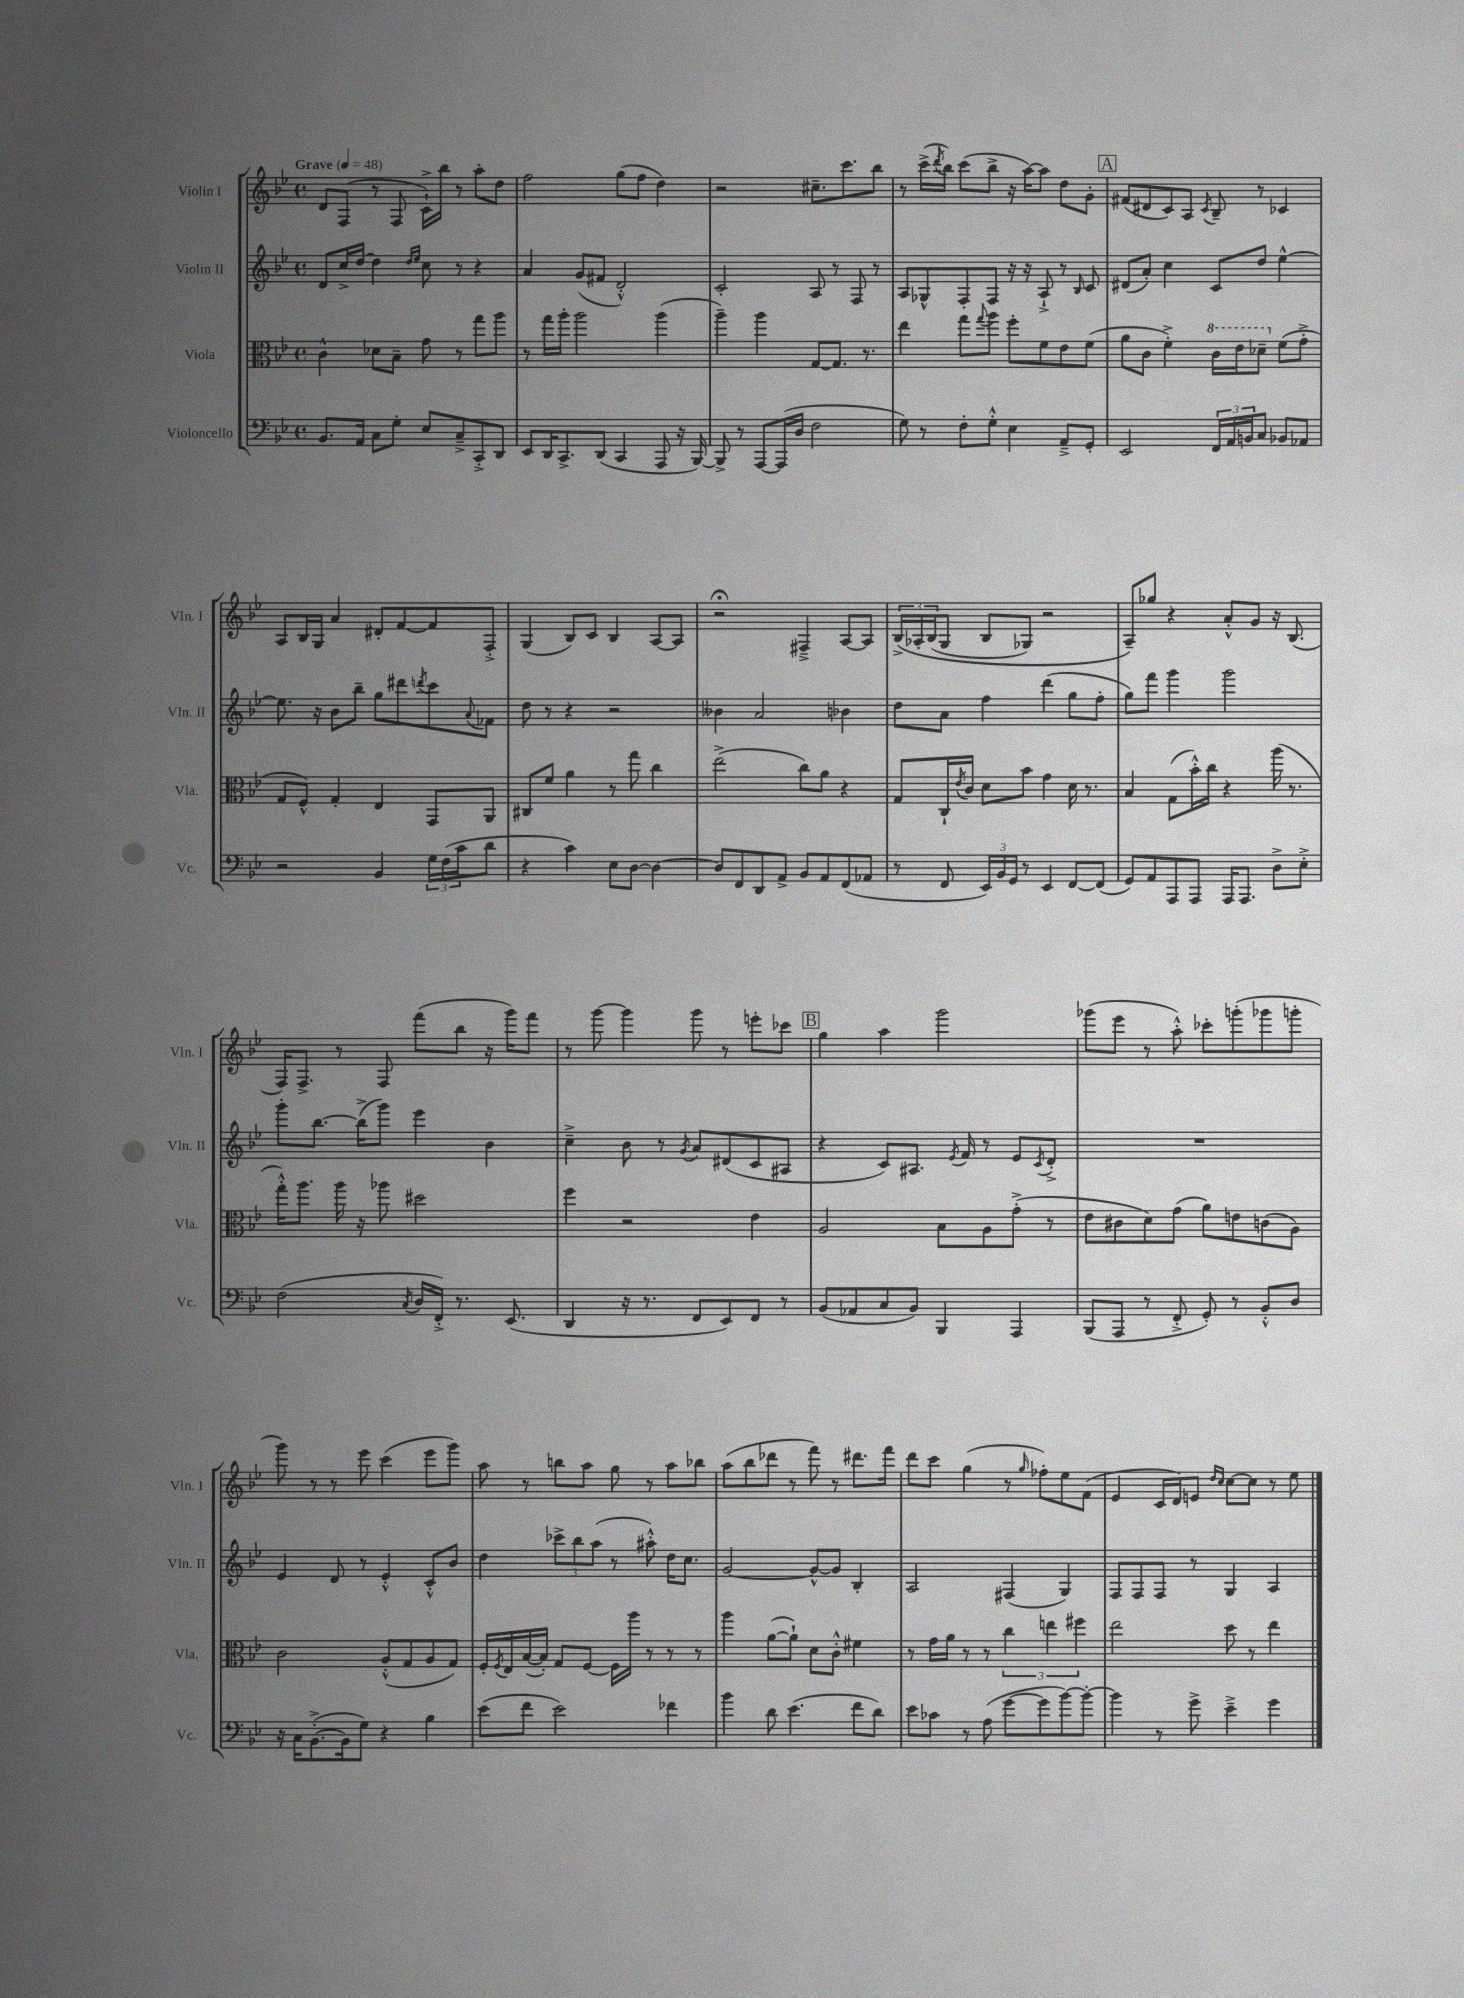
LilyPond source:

<<
\new StaffGroup <<
\new Staff = "s0" \with { instrumentName = "Violin I" shortInstrumentName = "Vln. I" } {
    \clef treble \key bes \major \defaultTimeSignature \time 4/4 \tempo "Grave" 4 = 48
    d'8 f8( r8 f8 c'16-!->) bes''16 r8 a''8-. d''8 |
    f''2 g''8( f''8 d''4) |
    r2 cis''8.-- c'''8. bes''8 |
    r8 c'''16->( \acciaccatura { d'''8 } bes''16) c'''8( bes''8-> r16 a''16~) a''8 d''8 g'8-. |
    \mark \markup { \box "A" } fis'8( dis'8 c'8) a8 \acciaccatura { c'8 } bes8-- r8 ces'4 |
    a8 bes16 g16 a'4 dis'8-. f'8~ f'8 f8-.-> |
    g4( bes8) c'8 bes4 a8~ a8 |
    r2\fermata fis4---> a8~ a8 |
    \tuplet 3/2 { bes16->\( aes16-. bes16( } g8 bes8 ges8) r2 |
    a8--\) ges''8 r4 a'8-.-^ g'8 r16 bes8.( |
    f16) f8.-> r8 f8 f'''8( bes''8 r16 g'''16) f'''8 |
    r8 g'''8~ g'''4 g'''8 r8 e'''8-. ces'''8 |
    \mark \markup { \box "B" } g''4 a''4 g'''2 |
    ges'''8( ees'''8 r8 a''8-.-^) ces'''8-. g'''8-.( ges'''8 g'''8-. |
    g'''8) r8 r8 ees'''8 c'''4( ees'''8 g'''8) |
    a''8 r8 b''8 a''8 g''8 r8 a''8 bes''8 |
    a''8( bes''8 des'''8 r8 f'''8) r8 dis'''8. f'''16 |
    d'''8 c'''8 g''4( r8 \grace { g''16 } fes''8-.) ees''8 f'8( |
    ees'4 c'16 d'16) e'8 \grace { d''16 c''16 } c''8~ c''8 r8 ees''8 \bar "|." |
}
\new Staff = "s1" \with { instrumentName = "Violin II" shortInstrumentName = "Vln. II" } {
    \clef treble \key bes \major \defaultTimeSignature \time 4/4
    d'8 c''16-> d''16~ d''4 \grace { d''16 ees''16 } c''8 r8 r4 |
    a'4 g'8( fis'8 d'2-.-^) |
    c'2-. a8 r8 f8 r8 |
    a8 ges8-^ f8-. f8 r16 r16 a8-!-> r8 \grace { bes16 } c'8 |
    \mark \markup { \box "A" } dis'8( a'8-.) c''4 c'8 d''8 ees''4~-^ |
    ees''8. r16 bes'8 bes''8-- g''8 dis'''8 \acciaccatura { d'''8 } c'''8 \appoggiatura { a'8 } fes'8 |
    d''8 r8 r4 r2 |
    beses'4 a'2 bes'4 |
    d''8 a'8 f''4 d'''4( g''8 f''8-. |
    g''8) f'''8 g'''4 g'''2 |
    g'''8-. bes''8.~ bes''16->( g'''8) ees'''4 bes'4 |
    c''4---> bes'8 r8 \acciaccatura { g'8 } a'8 dis'8( c'8 ais8 |
    \mark \markup { \box "B" } r4 c'8) ais8. \acciaccatura { ees'8 } f'16 r8 ees'8 \acciaccatura { c'8 } d'8-.-> |
    R1 |
    ees'4 d'8 r8 ees'4-.-^ c'8-.-^ bes'8 |
    d''4 \tuplet 3/2 { ces'''8-> bes''8 a''8( } r8 ais''8-.-^) d''16 c''8. |
    g'2~ g'8~-^ g'8 bes4-. |
    a2 fis4( g4) |
    f8 f8 f8 r8 g4 a4 \bar "|." |
}
\new Staff = "s2" \with { instrumentName = "Viola" shortInstrumentName = "Vla." } {
    \clef alto \key bes \major \defaultTimeSignature \time 4/4
    c'4-^ des'8 bes8-- g'8 r8 g''8 a''8 |
    r8 g''16 a''16-. a''2 a''4( |
    a''4--) a''4 g8~ g8. r8. |
    ees''4 g''8 \appoggiatura { g''8 } a''8 f''8-. f'8 ees'8 f'8( |
    \mark \markup { \box "A" } a'8 c'8 f'4-.->) \ottava #1 c''16 ees''16 des''8-- \ottava #0 f'8( g'8-.-> |
    g8 f8-^) g4-. ees4 g,8 a,8 |
    cis8 f'8 a'4 r8 g''8 c''4 |
    ees''2->( c''8) a'8 r4 |
    g8 c16-! \acciaccatura { ees'8 } c'16 d'8 bes'8 g'4 d'16 r8. |
    bes4 g8( bes'16-.-^) c''16 r4 a''16( r8. |
    g''16-.-^) a''8. a''16 r16 aes''8 dis''2 |
    f''4 r2 ees'4 |
    \mark \markup { \box "B" } a2 bes8 a8 g'8-.->( r8 |
    ees'8 cis'8 d'8) g'8( a'8) e'8 c'8( a8) |
    c'2 a8-.-^( g8 a8 g8) |
    f16-. \acciaccatura { f8 } ees16 bes16~( bes16-.) g8 f8~ f16 a''16 r8 r8 r8 |
    a''4 a'8~( a'8-!) d'8 c'8-.-^ fis'4 |
    r8 g'16 a'16 r8 r8 \tuplet 3/2 { c''4 e''4 fis''4 } |
    ees''2 d''8 r8 ees''4 \bar "|." |
}
\new Staff = "s3" \with { instrumentName = "Violoncello" shortInstrumentName = "Vc." } {
    \clef bass \key bes \major \defaultTimeSignature \time 4/4
    bes,8. a,16 c8 g8-. ees8 c8---> c,8-.-> d,8 |
    ees,8 d,16 c,8.-> d,8( c,4 a,,8 r16 bes,,16~) |
    bes,,8-> r8 a,,8~ a,,16( d16 f2 |
    g8) r8 f8-. g8-.-^ ees4 a,8---> g,8-. |
    \mark \markup { \box "A" } ees,2 \tuplet 3/2 { f,16 a,16 b,16 } c8 bes,8 aes,8 |
    r2 bes,4 \tuplet 3/2 { g16 f16( c'16 } d'8 |
    r4 c'4) ees8 d8~ d4~ |
    d8 f,8 d,8 a,8-> bes,8 a,8 f,8( aes,8 |
    r8 f,8 \tuplet 3/2 { ees,16) bes,16 g,16 } r8 ees,4 f,8~ f,8( |
    g,8) a,8 a,,8 a,,8 a,,16 a,,8. d8-> ees8-.-> |
    f2( \acciaccatura { c8 } d16 f,16-.->) r8. ees,8.( |
    d,4 r16 r8. f,8 ees,8) f,8 r8 |
    \mark \markup { \box "B" } bes,8( aes,8 c8 bes,8) bes,,4 a,,4 |
    bes,,8( a,,8 r8 f,8-.-> g,8-.) r8 bes,8-.-^ d8 |
    r16 c16 bes,8.~-.->( bes,16 g8) r4 bes4 |
    ees'8( f'8 ees'2) fes'4 |
    bes'4 d'8 ees'4.( f'8 d'8) |
    ees'8 ces'8 r8 a8( g'8~ g'8 bes'8~) bes'8~-. |
    bes'4 r8 g'8-> ees'4---> g'4 \bar "|." |
}
>>
>>
\layout { \context { \Score \remove "Bar_number_engraver" } }
